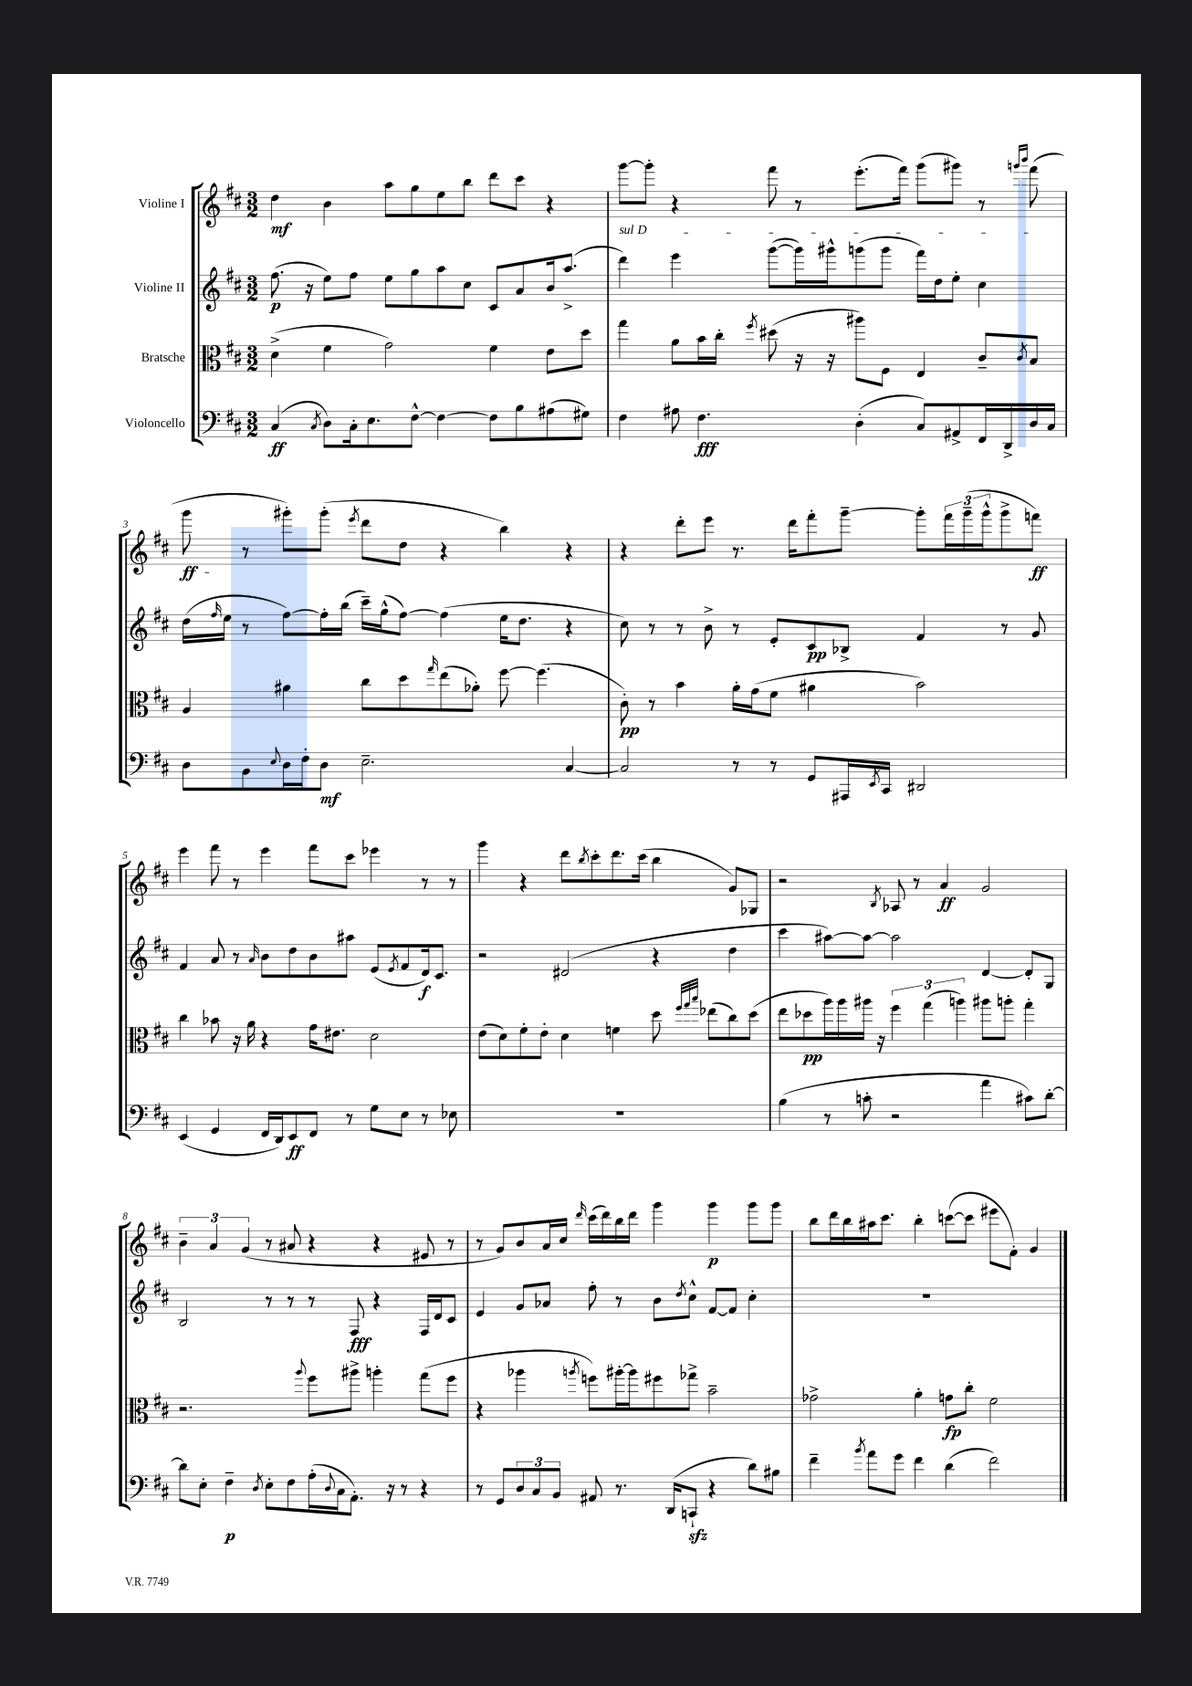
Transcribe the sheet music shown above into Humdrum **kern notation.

**kern	**dynam	**kern	**dynam	**kern	**dynam	**kern	**dynam
*part4	*part4	*part3	*part3	*part2	*part2	*part1	*part1
*staff4	*staff4	*staff3	*staff3	*staff2	*staff2	*staff1	*staff1
*I"Violoncello	*	*I"Bratsche	*	*I"Violine II	*	*I"Violine I	*
*clefF4	*	*clefC3	*	*clefG2	*	*clefG2	*
*k[f#c#]	*	*k[f#c#]	*	*k[f#c#]	*	*k[f#c#]	*
*M3/2	*	*M3/2	*	*M3/2	*	*M3/2	*
=1	=1	=1	=1	=1	=1	=1	=1
(4C#/	ff	(4d^\	.	(8.ff#\	p	4dd\	mf
.	.	.	.	16r	.	.	.
8qC#/	.	.	.	.	.	.	.
8D\L)	.	4f#\	.	8ee\L)	.	4b\	.
16C#'\k	.	.	.	8ff#\J	.	.	.
8.E\	.	.	.	.	.	.	.
.	.	2g\)	.	8ee\L	.	8aa\L	.
[8F#^^\J	.	.	.	8gg\	.	8gg\	.
4F#\_	.	.	.	8aa\	.	8ee\	.
.	.	.	.	8cc#\J	.	8bb\J	.
8F#\L]	.	4f#\	.	8c#/L	.	8ddd\L	.
8B\	.	.	.	8a/	.	8ccc#\J	.
(8A#X\	.	8e\L	.	16b/k	.	4r	.
.	.	.	.	(8.aa^/J	.	.	.
8G#X\J)	.	8dd\J	.	.	.	.	.
=2	=2	=2	=2	=2	=2	=2	=2
!	!	!	!	!LO:TX:a:i:t=sul D	!	!	!
4F#\	.	4gg\	.	4ddd\)	.	[8ggg\L	.
.	.	.	.	.	.	8ggg'\J]	.
8A#X\	.	8a\L	.	4eee\	.	4r	.
4.F#\	fff	16b\L	.	.	.	.	.
.	.	16cc#'\JJ	.	.	.	.	.
.	.	8qff#/	.	.	.	.	.
.	.	(8dd#X\	.	([8ggg\L	.	8fff#\	.
.	.	16r	.	16ggg\L])	.	8r	.
.	.	16r	.	16ggg#X^^\J	.	.	.
(4D'\	.	8aa#X\L)	.	(8gggn\	.	(8.eee'\L	.
.	.	8F#\J	.	8ggg\J	.	.	.
.	.	.	.	.	.	16fff#\Jk)	.
8C#/L)	.	4E/	.	16fff#\LL)	.	(8ggg\L	.
.	.	.	.	16dd\J	.	.	.
8AA#X^/	.	.	.	8ee'\J	.	8ggg#X\J)	.
16FF#/L	.	8c#~/L	.	4cc#\	.	8r	.
16DD^/	.	.	.	.	.	.	.
.	.	.	.	.	.	16qqgggn/LL	.
.	.	8qc#/	.	.	.	16qqbbb/JJ	.
16D/	.	8B/J	.	.	.	(8fff#\	.
16C#/JJ	.	.	.	.	.	.	.
!!LO:LB:g=z
=3	=3	=3	=3	=3	=3	=3	=3
8D\L	.	4A/	.	(16dd\LL	.	8ggg\	ff
.	.	.	.	16qqff#/	.	.	.
.	.	.	.	16ee\JJ	.	.	.
8BB\	.	.	.	8r	.	8r	.
8qqE/	.	.	.	.	.	.	.
16D\L	.	4a#X\	.	[8ff#\L)	.	8ggg#X'\L)	.
16F#'\J	.	.	.	.	.	.	.
8D\J	mf	.	.	16ff#'\L]	.	(8ggg#'\J	.
.	.	.	.	(16bb\JJ	.	.	.
.	.	.	.	.	.	8qeee/	.
2.E~\	.	8cc#\L	.	16ccc#~\LL)	.	8ddd\L	.
.	.	.	.	(16gg^^\J	.	.	.
.	.	8dd\	.	[8ff#\J)	.	8dd\J	.
.	.	16qqgg/	.	.	.	.	.
.	.	(8ee\	.	(4ff#\]	.	4r	.
.	.	8a-X'\J)	.	.	.	.	.
.	.	[8ff#\	.	16ee\KL	.	4bb\)	.
.	.	.	.	8.dd\J	.	.	.
.	.	(4.ff#\]	.	.	.	.	.
[4C#/	.	.	.	4r	.	4r	.
=4	=4	=4	=4	=4	=4	=4	=4
2C#/]	.	8c#'\)	pp	8cc#\)	.	4r	.
.	.	8r	.	8r	.	.	.
.	.	4b\	.	8r	.	8ddd'\L	.
.	.	.	.	8b^\	.	8eee\J	.
8r	.	16a'\LL	.	8r	.	8.r	.
.	.	(16g\J	.	.	.	.	.
8r	.	8f#\J	.	8e'/L	.	.	.
.	.	.	.	.	.	16ddd\KL	.
8GG/L	.	4a#X\	.	8c#/	pp	8fff#'\	.
16AAA#X/L	.	.	.	8B-X^/J	.	[8ggg~\J	.
8qEE/	.	.	.	.	.	.	.
16CC#/JJ	.	.	.	.	.	.	.
2DD#X/	.	2b\)	.	4f#/	.	8ggg'\L]	.
.	.	.	.	.	.	24fff#\L	.
.	.	.	.	.	.	(24ggg~\	.
.	.	.	.	.	.	24ggg^^\J	.
.	.	.	.	8r	.	8ggg^\	.
.	.	.	.	8g/	.	8fffn\J)	ff
!!LO:LB:g=z
=5	=5	=5	=5	=5	=5	=5	=5
(4EE/	.	4cc#\	.	4f#/	.	4eee\	.
4GG/	.	8b-X\	.	8a/	.	8fff#\	.
.	.	16r	.	8r	.	8r	.
.	.	16a\	.	.	.	.	.
.	.	.	.	16qqa/	.	.	.
16FF#/LL	.	4r	.	8b\L	.	4eee\	.
16DD/J)	.	.	.	.	.	.	.
8EE/	ff	.	.	8dd\	.	.	.
8FF#/J	.	16g\KL	.	8b\	.	8fff#\L	.
.	.	8.e#X\J	.	.	.	.	.
8r	.	.	.	8aa#X\J	.	8ccc#\J	.
8G\L	.	2d\	.	(8e/L	.	4eee-X\	.
.	.	.	.	8qe/	.	.	.
8E\J	.	.	.	8f#/	.	.	.
8r	.	.	.	16d/k)	f	8r	.
.	.	.	.	8.c#/J	.	.	.
8E-X\	.	.	.	.	.	8r	.
=6	=6	=6	=6	=6	=6	=6	=6
1.r	.	(8e\L	.	2r	.	4ggg\	.
.	.	8d\)	.	.	.	.	.
.	.	8f#'\	.	.	.	4r	.
.	.	8e'\J	.	.	.	.	.
.	.	4d\	.	(2d#X/	.	8ddd\L	.
.	.	.	.	.	.	8qbb/	.
.	.	.	.	.	.	8ccc#'\	.
.	.	4fn\	.	.	.	8.ddd\	.
.	.	.	.	.	.	(16ccc#\Jk	.
.	.	8dd\	.	4r	.	4bb\	.
.	.	32qqff#/LLL	.	.	.	.	.
.	.	32qqgg/	.	.	.	.	.
.	.	32qqbb/JJJ	.	.	.	.	.
.	.	(8ee-X\L	.	.	.	.	.
.	.	8cc#\)	.	4dd\	.	8g/L)	.
.	.	(8dd\J	.	.	.	8G-X/J	.
=7	=7	=7	=7	=7	=7	=7	=7
(4B\	.	8ee\L	.	4ccc#\	.	2r	.
.	.	8dd-X\	pp	.	.	.	.
8r	.	16aa\L)	.	[8aa#X\L)	.	.	.
.	.	16aa\	.	.	.	.	.
8cn'\	.	16aa#X\JJ	.	8aa#\J_	.	.	.
.	.	16r	.	.	.	.	.
.	.	.	.	.	.	8qB/	.
2r	.	6ff#\	.	2aa#\]	.	8A-X/	.
.	.	.	.	.	.	8r	.
.	.	(6gg\	.	.	.	.	.
.	.	.	.	.	.	4a/	ff
.	.	6aan\)	.	.	.	.	.
4a\	.	8aa#X\L	.	[4d/	.	2g/	.
.	.	8aan'\J	.	.	.	.	.
8c#X\L)	.	4gg'\	.	8d'/L]	.	.	.
[8d'\J	.	.	.	8G/J	.	.	.
!!LO:LB:g=z
=8	=8	=8	=8	=8	=8	=8	=8
8d\L]	.	2.r	.	2B/	.	6b~\	.
8E'\J	.	.	.	.	.	.	.
.	.	.	.	.	.	6a/	.
4F#~\	p	.	.	.	.	.	.
.	.	.	.	.	.	(6g/	.
8qD/	.	.	.	.	.	.	.
8E'\L	.	.	.	8r	.	8r	.
8F#\	.	.	.	8r	.	8a#X/	.
.	.	8qqaa/	.	.	.	.	.
(16A'\L	.	8ff#\L	.	8r	.	4r	.
8qqD/	.	.	.	.	.	.	.
16C#\J	.	.	.	.	.	.	.
8.AA'\J)	.	8aa#X^\J	.	8F#/	fff	.	.
.	.	4aan'\	.	4r	.	4r	.
16r	.	.	.	.	.	.	.
8r	.	.	.	.	.	.	.
4r	.	(8gg\L	.	16F#/LL	.	8e#X/	.
.	.	.	.	16d/J	.	.	.
.	.	8ff#\J	.	8c#/J	.	8r	.
=9	=9	=9	=9	=9	=9	=9	=9
8r	.	4r	.	4e/	.	8r	.
8GG/L	.	.	.	.	.	8g/L)	.
12D/	.	4aa-X\	.	8g/L	.	8b/	.
12C#/	.	.	.	.	.	.	.
.	.	.	.	8a-X/J	.	16a/L	.
12BB/J	.	.	.	.	.	.	.
.	.	.	.	.	.	16cc#/JJ	.
.	.	8qaan/	.	.	.	16qqddd/	.
8AA#X/	.	8ffn\L)	.	8ff#'\	.	(16ccc#\LL	.
.	.	.	.	.	.	16ddd\)	.
8.r	.	[16aa#X'\L	.	8r	.	16bb\	.
.	.	16aa#\J]	.	.	.	16ddd\JJ	.
.	.	8ff#X\	.	8b\L	.	4ggg\	.
(16DD/KL	.	.	.	.	.	.	.
.	.	.	.	8qdd/	.	.	.
8CCnzz`/J	.	8gg-X^\J	.	8cc#^^\J	.	.	.
4r	.	2b~\	.	[8f#/L	.	4ggg\	p
.	.	.	.	8f#/J]	.	.	.
8d\L)	.	.	.	4cc#'\	.	8ggg\L	.
8B#X\J	.	.	.	.	.	8ggg\J	.
=10	=10	=10	=10	=10	=10	=10	=10
4f#~\	.	2g-X^\	.	1.r	.	8bb\L	.
.	.	.	.	.	.	16ddd\L	.
.	.	.	.	.	.	16bb\	.
8qb/	.	.	.	.	.	.	.
8a\L	.	.	.	.	.	16aa#X\J	.
.	.	.	.	.	.	8.ccc#\J	.
8g\J	.	.	.	.	.	.	.
4f#\	.	4a'\	.	.	.	4bb'\	.
(4d\	.	8gn\L	fp	.	.	([8cccn\L	.
.	.	8cc#'\J	.	.	.	8ccc\J]	.
2f#\)	.	2f#\	.	.	.	8eee#X\L	.
.	.	.	.	.	.	8f#'\J)	.
.	.	.	.	.	.	4g/	.
==	==	==	==	==	==	==	==
*-	*-	*-	*-	*-	*-	*-	*-
